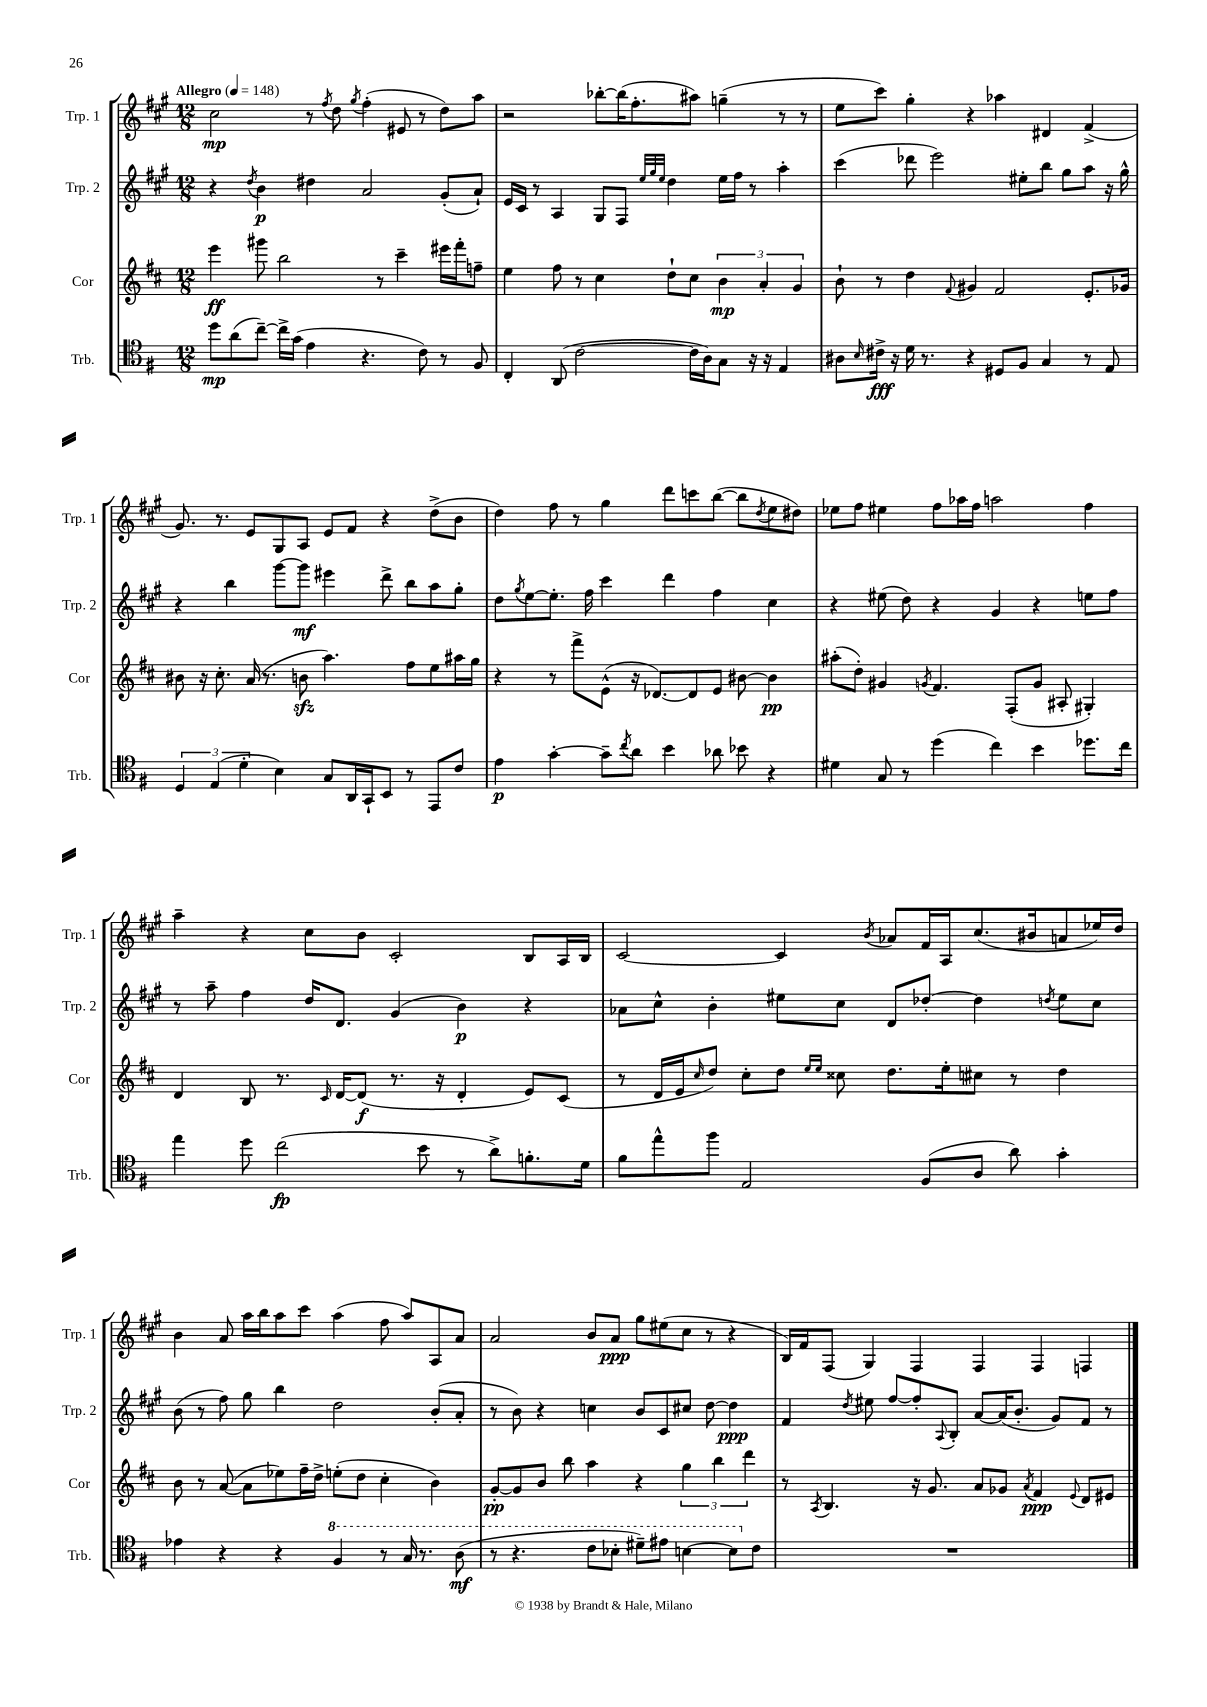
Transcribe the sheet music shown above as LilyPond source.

<<
\new StaffGroup <<
\new Staff = "s0" \with { instrumentName = "Trp. 1" shortInstrumentName = "Trp. 1" } {
    \clef treble \key a \major \numericTimeSignature \time 12/8 \tempo "Allegro" 4 = 148
    cis''2\mp r8 \acciaccatura { fis''8 } d''8 \acciaccatura { gis''8 } fis''4-.( eis'8 r8 d''8) a''8 |
    r2 bes''8~-. bes''16( fis''8.-. ais''8) g''4--( r8 r8 |
    e''8 cis'''8) gis''4-. r4 aes''4 dis'4 fis'4->( |
    gis'8.) r8. e'8 gis8 a8 e'8 fis'8 r4 d''8->( b'8 |
    d''4) fis''8 r8 gis''4 d'''8 c'''8 b''8~( b''8 \acciaccatura { d''8 } e''8 dis''8) |
    ees''8 fis''8 eis''4 fis''8 aes''16 fis''16 a''2 fis''4 |
    a''4-- r4 cis''8 b'8 cis'2-. b8 a16 b16 |
    cis'2~ cis'4 \acciaccatura { b'8 } aes'8 fis'16 a16 cis''8.( bis'16 a'8 ees''16) d''16 |
    b'4 a'8 a''16 b''16 a''8 cis'''8 a''4( fis''8 a''8) a8 a'8 |
    a'2 b'8 a'8\ppp gis''8 eis''8( cis''8 r8 r4 |
    b16) fis'16 fis8( gis4) fis4 fis4 fis4 f4 \bar "|." |
}
\new Staff = "s1" \with { instrumentName = "Trp. 2" shortInstrumentName = "Trp. 2" } {
    \clef treble \key a \major \numericTimeSignature \time 12/8
    r4 \acciaccatura { d''8 } b'4\p dis''4 a'2 gis'8-.( a'8-!) |
    e'16 cis'16 r8 a4 gis8 fis8 \grace { e''32 gis''32 e''32 } d''4 e''16 fis''16 r8 a''4-. |
    cis'''4( des'''8 e'''2) eis''8-. b''8 gis''8 a''8 r16 gis''16-^ |
    r4 b''4 gis'''8~ gis'''8\mf eis'''4 d'''8-> b''8 a''8 gis''8-. |
    d''8 \acciaccatura { gis''8 } e''8~ e''8.-. fis''16 cis'''4 d'''4 fis''4 cis''4 |
    r4 eis''8( d''8) r4 gis'4 r4 e''8 fis''8 |
    r8 a''8-- fis''4 d''16 d'8. gis'4( b'4\p) r4 |
    aes'8 cis''8-^ b'4-. eis''8 cis''8 d'8 des''8~-. des''4 \acciaccatura { d''8 } eis''8 cis''8 |
    b'8( r8 fis''8) gis''8 b''4 d''2 b'8-.( a'8-. |
    r8 b'8) r4 c''4 b'8 cis'8 cis''8 d''8~ d''4\ppp |
    fis'4 \acciaccatura { d''8 } eis''8 fis''8~ fis''8-. \appoggiatura { a8 } b8-. a'8~ a'16( b'8.-. gis'8) fis'8 r8 \bar "|." |
}
\new Staff = "s2" \with { instrumentName = "Cor" shortInstrumentName = "Cor" } {
    \clef treble \key d \major \numericTimeSignature \time 12/8
    e'''4\ff gis'''8 b''2 r8 cis'''4-- eis'''16 fis'''16-. f''8-- |
    e''4 fis''8 r8 cis''4 d''8-! cis''8 \tuplet 3/2 { b'4\mp a'4-. g'4 } |
    b'8-! r8 d''4 \appoggiatura { fis'8 } gis'4 fis'2 e'8.-. ges'16 |
    bis'8 r16 cis''8.-. a'16( r8. b'8\sfz a''4.) fis''8 e''8 ais''16 g''16 |
    r4 r8 fis'''8-> e'8-^( r16 des'8.~) des'8 e'8 bis'8~ bis'4\pp |
    ais''8-.( d''8-.) gis'4 \acciaccatura { g'8 } fis'4. fis8-.( g'8 ais8-. gis4-.) |
    d'4 b8 r8. \grace { cis'16 } d'16~ d'8\f( r8. r16 d'4-. e'8) cis'8( |
    r8 d'16 e'16 \grace { cis''16 } d''8) cis''8-. d''8 \grace { e''16 e''16 } cisis''8 d''8. e''16-. cis''8 r8 d''4 |
    b'8 r8 a'8~( a'8 ees''8) fis''16-- d''16-> e''8-.( d''8 cis''4-. b'4) |
    g'8~-.\pp g'8 b'8 b''8 a''4 r4 \tuplet 3/2 { g''4 b''4 d'''4 } |
    r8 \acciaccatura { a8 } b4. r16 g'8. a'8 ges'8 \acciaccatura { a'8 } fis'4\ppp \appoggiatura { e'8 } d'8 eis'8 \bar "|." |
}
\new Staff = "s3" \with { instrumentName = "Trb." shortInstrumentName = "Trb." } {
    \clef tenor \key g \major \numericTimeSignature \time 12/8
    d''8\mp a'8( c''8~--) c''16-> g'16( e'4 r4. c'8) r8 fis8 |
    c4-. a,8( c'2~ c'16 a16) g8 r16 r16 e4 |
    ais8 \grace { b16 } cis'16->\fff r16 d'16 r8. r4 dis8 fis8 g4 r8 e8 |
    \tuplet 3/2 { d4 e4( d'4-. } b4) g8 a,16 g,16-! b,8 r8 e,8 c'8 |
    e'4\p g'4~-. g'8-- \acciaccatura { c''8 } a'8 b'4 aes'8 bes'8 r4 |
    dis'4 g8 r8 d''4( c''4) b'4 des''8. c''16 |
    e''4 d''8 c''2\fp( b'8 r8 a'8->) f'8.-. d'16 |
    fis'8 e''8-^ fis''8 e2 fis8( a8 a'8) g'4-. |
    ees'4 r4 r4 \ottava #1 fis'4 r8 g'16 r8. a'8\mf( |
    r8 r4. c''8 bes'8-. dis''8--) eis''8 b'4~ b'8 \ottava #0 c'8 |
    R1. \bar "|." |
}
>>
>>
\layout { \context { \Score \remove "Bar_number_engraver" } }
